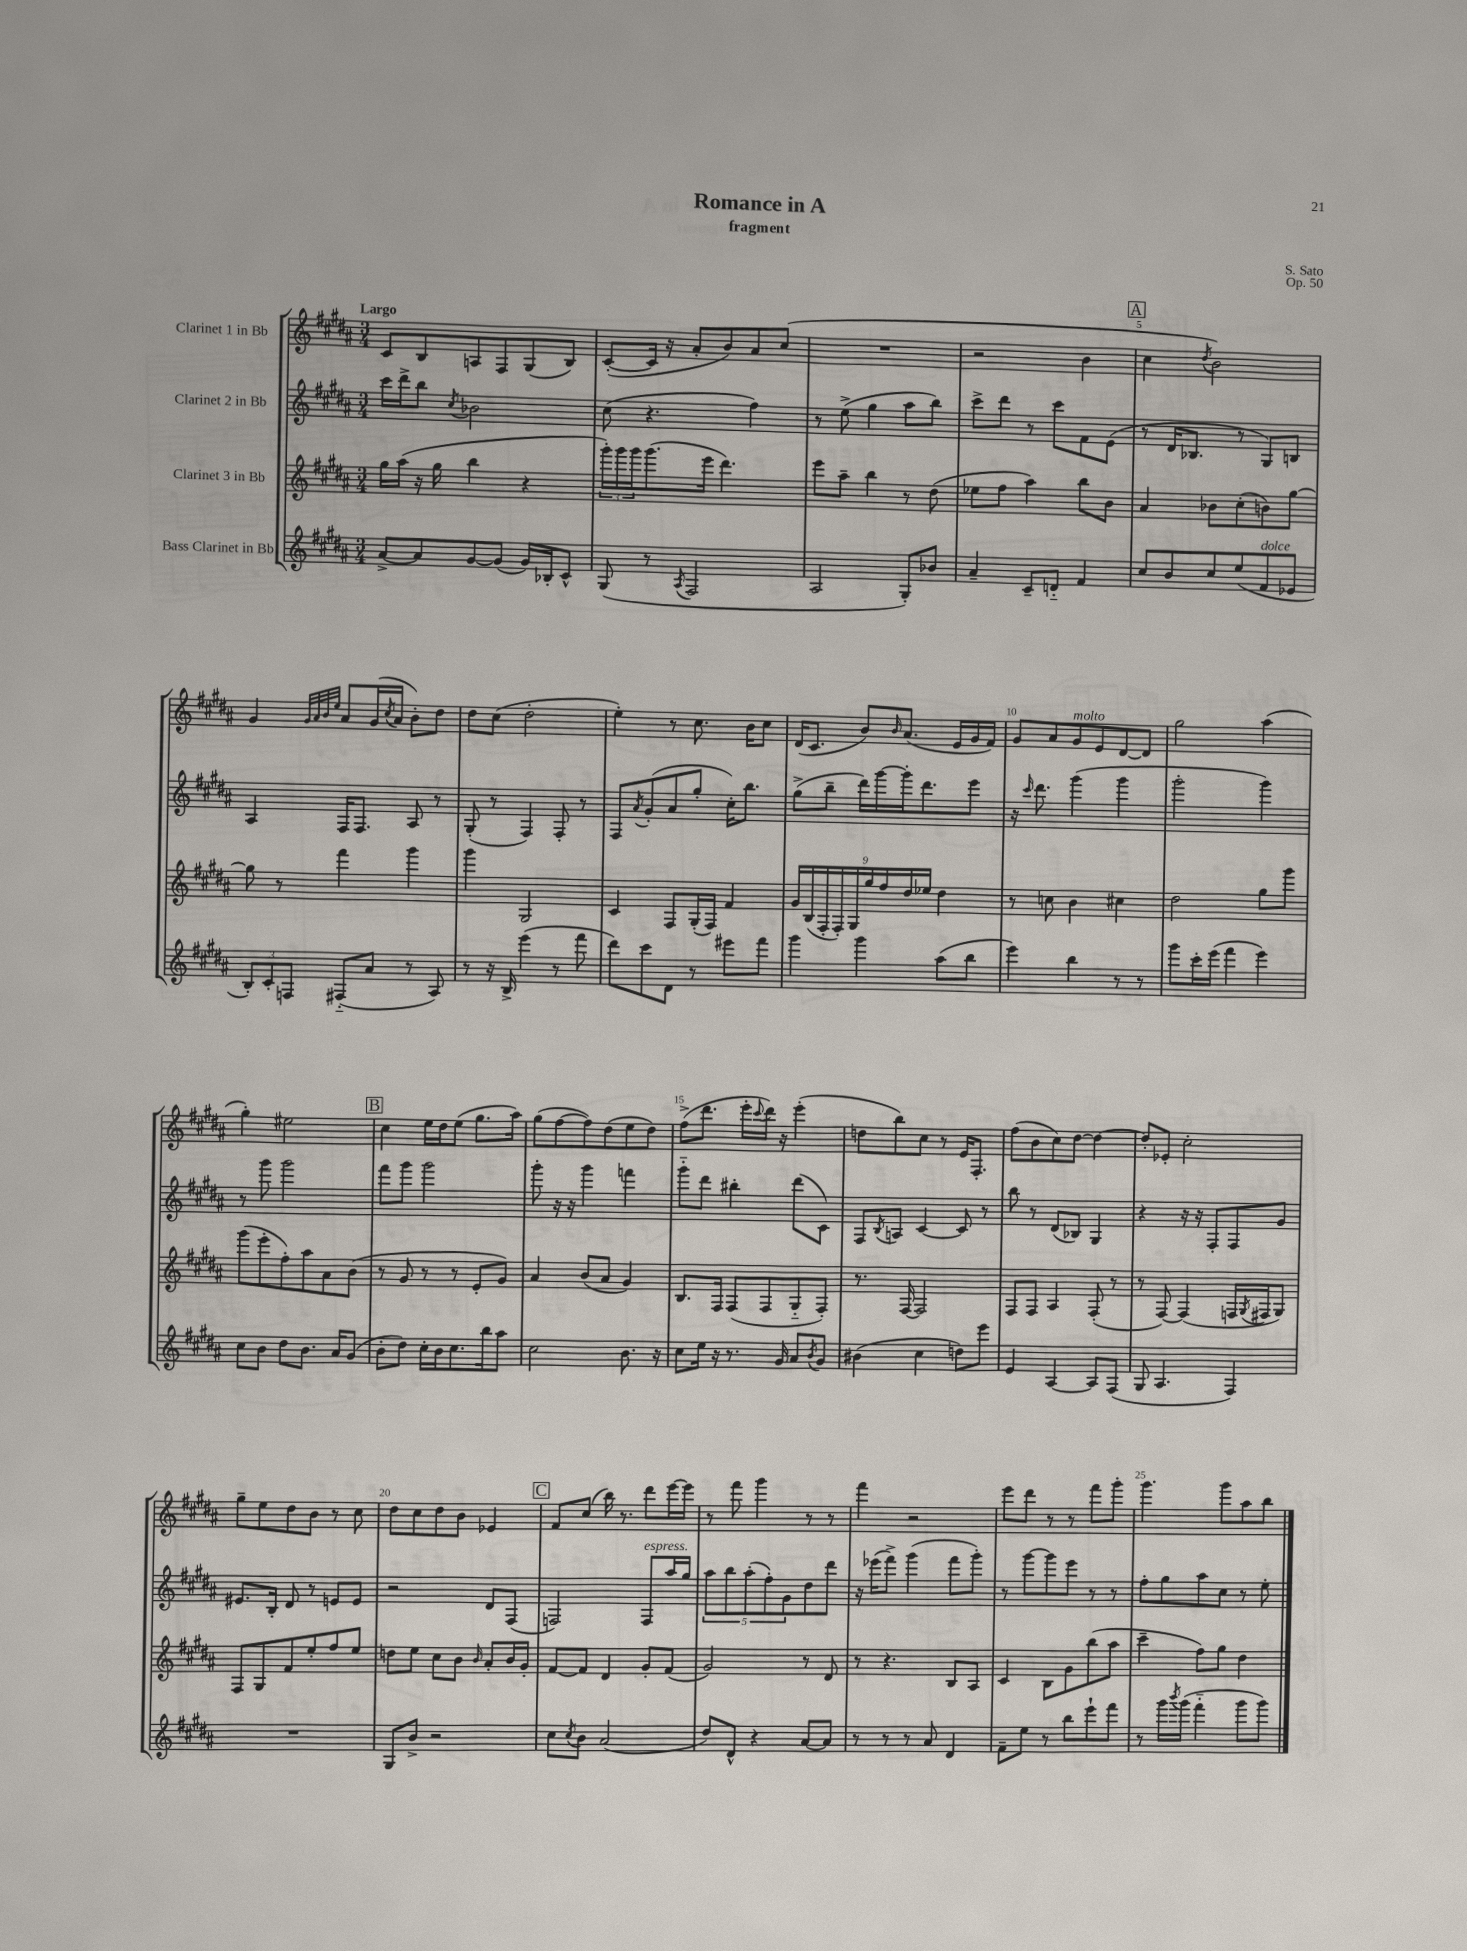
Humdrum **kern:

**kern	**kern	**kern	**kern
*staff4	*staff3	*staff2	*staff1
*clefG2	*clefG2	*clefG2	*clefG2
*k[f#c#g#d#a#]	*k[f#c#g#d#a#]	*k[f#c#g#d#a#]	*k[f#c#g#d#a#]
*M3/4	*M3/4	*M3/4	*M3/4
[8a#^	16gg#	16ccc#	8c#
.	(16aa#	16ddd#^	.
8a#]	16r	8bb	8B
.	16gg#	.	.
.	.	8qcc#	.
[8g#	4bb	2b-	8A
(8g#]	.	.	8F#
16g#)	4r	.	(8G#
16B-'	.	.	.
8c#^^	.	.	8B)
=	=	=	=
(8G#	24ggg#')	(8cc#	([8c#'
.	24ggg#	.	.
.	24ggg#	.	.
8r	(8.ggg#	4.r	16c#]
.	.	.	16r
8qA#	.	.	.
2F#	.	.	8a#'
.	16eee	.	.
.	4.ddd#)	.	8b)
.	.	4ff#)	8a#
.	.	.	(8cc#
=	=	=	=
2A#	8eee	8r	2.r
.	8aa#~	(8ee^	.
.	4bb	4gg#	.
8G#')	8r	8aa#	.
8b-	(8dd#	8bb)	.
=	=	=	=
4a#~	8ee-	8ccc#^	2r
.	8ff#	8ddd#	.
8c#~	4aa#)	8r	.
8d'~	.	8ccc#	.
4f#	8bb	8f#	4b
.	8b	(8e	.
=	=	=	=
8cc#	4a#	8r	4cc#
8b	.	16d#	.
.	.	8.B-	.
.	.	.	8qdd#
8cc#	8b-	.	2b)
(8ee	(8cc#'	8r	.
8f#	8b)	8G#)	.
8e-	[8gg#	8B	.
=	=	=	=
12B')	8gg#]	4A#	4g#
12c#'	.	.	.
.	8r	.	.
12F	.	.	.
.	.	.	32qqg#
.	.	.	32qqa#
.	.	.	32qqb
.	.	.	32qqee
(8F#'~	4fff#	16F#	8a#
.	.	8.F#	.
8a#	.	.	(16g#
.	.	.	8qcc#
.	.	.	16a#
8r	4ggg#	8A#	8b')
8A#)	.	8r	8dd#
=	=	=	=
8r	4ggg#	(8G#'	8dd#
16r	.	8r	(8cc#
16B^	.	.	.
(4eee	2G#	4F#)	2dd#'
8r	.	8F#'	.
8fff#	.	8r	.
=	=	=	=
8ddd#)	4c#	8F#	4ee')
.	.	8qa#	.
8ccc#	.	(8g#'	.
8d#	8F#	8a#	8r
8r	(16G#'	8gg#'	8.cc#
.	16F#)	.	.
8eee#	4f#	16cc#')	.
.	.	8.bb	16b
8fff#	.	.	8cc#
=	=	=	=
4ggg#	18g#	(8gg#^	(16d#
.	(18B	.	.
.	.	.	8.c#
.	18F#'	.	.
.	.	8bb~	.
.	18F#')	.	.
.	18G#	.	.
4ggg#	.	16ddd#)	8b)
.	18gg#	.	.
.	.	[16ggg#	.
.	18ff#	.	.
.	.	.	16qqb
.	.	16ggg#']	(8.a#
.	18dd#	.	.
.	.	8.ddd#	.
.	18ee-	.	.
(8aa#	4dd#	.	.
.	.	.	16e
8bb	.	8eee	16g#
.	.	.	16f#)
=	=	=	=
4eee)	8r	16r	8g#
.	.	16qqccc#	.
.	.	8.ddd#	.
.	8cc	.	8a#
4bb	4b	(4ggg#	8g#
.	.	.	8e
8r	4cc#	4ggg#	[8d#
8r	.	.	8d#]
=	=	=	=
8ggg#	2dd#	2ggg#'	2gg#
16ccc#'	.	.	.
(16eee	.	.	.
4fff#	.	.	.
4eee)	8gg#	4ggg#)	(4aa#
.	8ggg#	.	.
=	=	=	=
8cc#	(8ggg#	8r	4gg#')
8b	8eee'	8ggg#	.
8dd#	8ff#')	2ggg#	2ee#
8.b	8aa#	.	.
.	8a#	.	.
16a#	.	.	.
(8g#	(8b	.	.
=	=	=	=
8b'	8r	8fff#	4cc#
8dd#)	8g#	8ggg#	.
16cc#'	8r	2ggg#	16ee
16b	.	.	16dd#
8.cc#	8r	.	(8ee
.	8e'	.	8.gg#
16bb	.	.	.
8aa#	8g#)	.	.
.	.	.	16aa#)
=	=	=	=
2cc#	4a#	8ggg#'	(8gg#
.	.	16r	[8ff#
.	.	16r	.
.	(8b	4ggg#	8ff#])
.	8a#	.	(8dd#
8.b	4g#)	4fff	8ee
.	.	.	8dd#)
16r	.	.	.
=	=	=	=
8cc#	8.B	8ggg#'~	(8ff#^
16ee	.	8ddd#	8.ddd#
16r	16F#	.	.
8.r	(8F#	4bb#'	.
.	.	.	16eee'
.	.	.	8qqccc#
.	8F#	.	16ddd#)
16g#	.	.	16r
8a#	8G#'~	(8ddd#	(4eee'
8qb	.	.	.
8g#	8F#')	8c#)	.
=	=	=	=
(4b#	8.r	8F#	8dd
.	.	8qB	.
.	.	8A	8bb)
.	[16F#	.	.
4cc#	2F#]	[4c#	8cc#
.	.	.	8r
8dd)	.	8c#]	16e
.	.	.	8.F#'
8eee	.	8r	.
=	=	=	=
4e	8F#	8bb	(8ff#
.	8F#	8r	8b
[4A#	4A#	(8d#	8cc#)
.	.	8B-)	[8dd#
8A#]	(8F#'	4G#	4dd#_
(8F#	8r	.	.
=	=	=	=
8G#	8r	4r	8dd#']
4.A#	[8F#)	.	8e-'
.	(4F#]	16r	2cc#'
.	.	16r	.
.	.	8F#'	.
4F#)	16F	8F#	.
.	8qG#	.	.
.	16F#	.	.
.	8G#)	8g#	.
=	=	=	=
2.r	8F#	8.e#	8gg#~
.	8G#	.	8ee
.	.	16B'	.
.	8f#	8d#	8dd#
.	8ee'	8r	8b
.	8ff#	8e	8r
.	8ee	8e	8cc#
=	=	=	=
8G#	8dd	2r	8dd#
8b^	8ee	.	8cc#
2r	8cc#	.	8dd#
.	8b	.	8b
.	16qqb	.	.
.	8a#'	8d#	4e-
.	16b	(8F#	.
.	16g#'	.	.
=	=	=	=
8cc#	[8f#	2F)	8f#
8qcc#	.	.	.
8b	8f#]	.	(8cc#
(2a#	4d#	.	16bb)
.	.	.	8.r
.	8g#'	8F	8ddd#
.	(8f#	16aa#	[16eee
.	.	16gg#	16eee]
=	=	=	=
8dd#)	2g#)	10aa#	8r
.	.	10bb	.
8d#^^	.	.	8fff#
.	.	(10aa#'	.
4r	.	.	4ggg#
.	.	10ff#')	.
.	.	10g#	.
[8a#	8r	8dd#	8r
8a#]	8d#	8ddd#	8r
=	=	=	=
8r	8r	16r	4fff#
.	.	(16eee-	.
8r	4.r	8fff#^)	.
8r	.	(4ggg#	2r
8a#	.	.	.
4d#	8B	8fff#	.
.	8A#	8ggg#')	.
=	=	=	=
8f#~	4c#	8r	8eee
8ee	.	[8ggg#	8ddd#
8r	8B	8ggg#]	8r
8bb	8g#	8eee	8r
8eee`	(8bb	8r	8fff#
8fff#	8aa#	8r	8ggg#'
=	=	=	=
8r	4ccc#~	8ff#'	4.ggg#
16ggg#	.	8gg#	.
8qbbb	.	.	.
(16ggg#	.	.	.
4fff#'~	8ff#)	8aa#	.
.	8gg#	8cc#	8ggg#
8ggg#	4dd#	8r	8aa#
8ggg#)	.	8ee'	8bb
==	==	==	==
*-	*-	*-	*-
